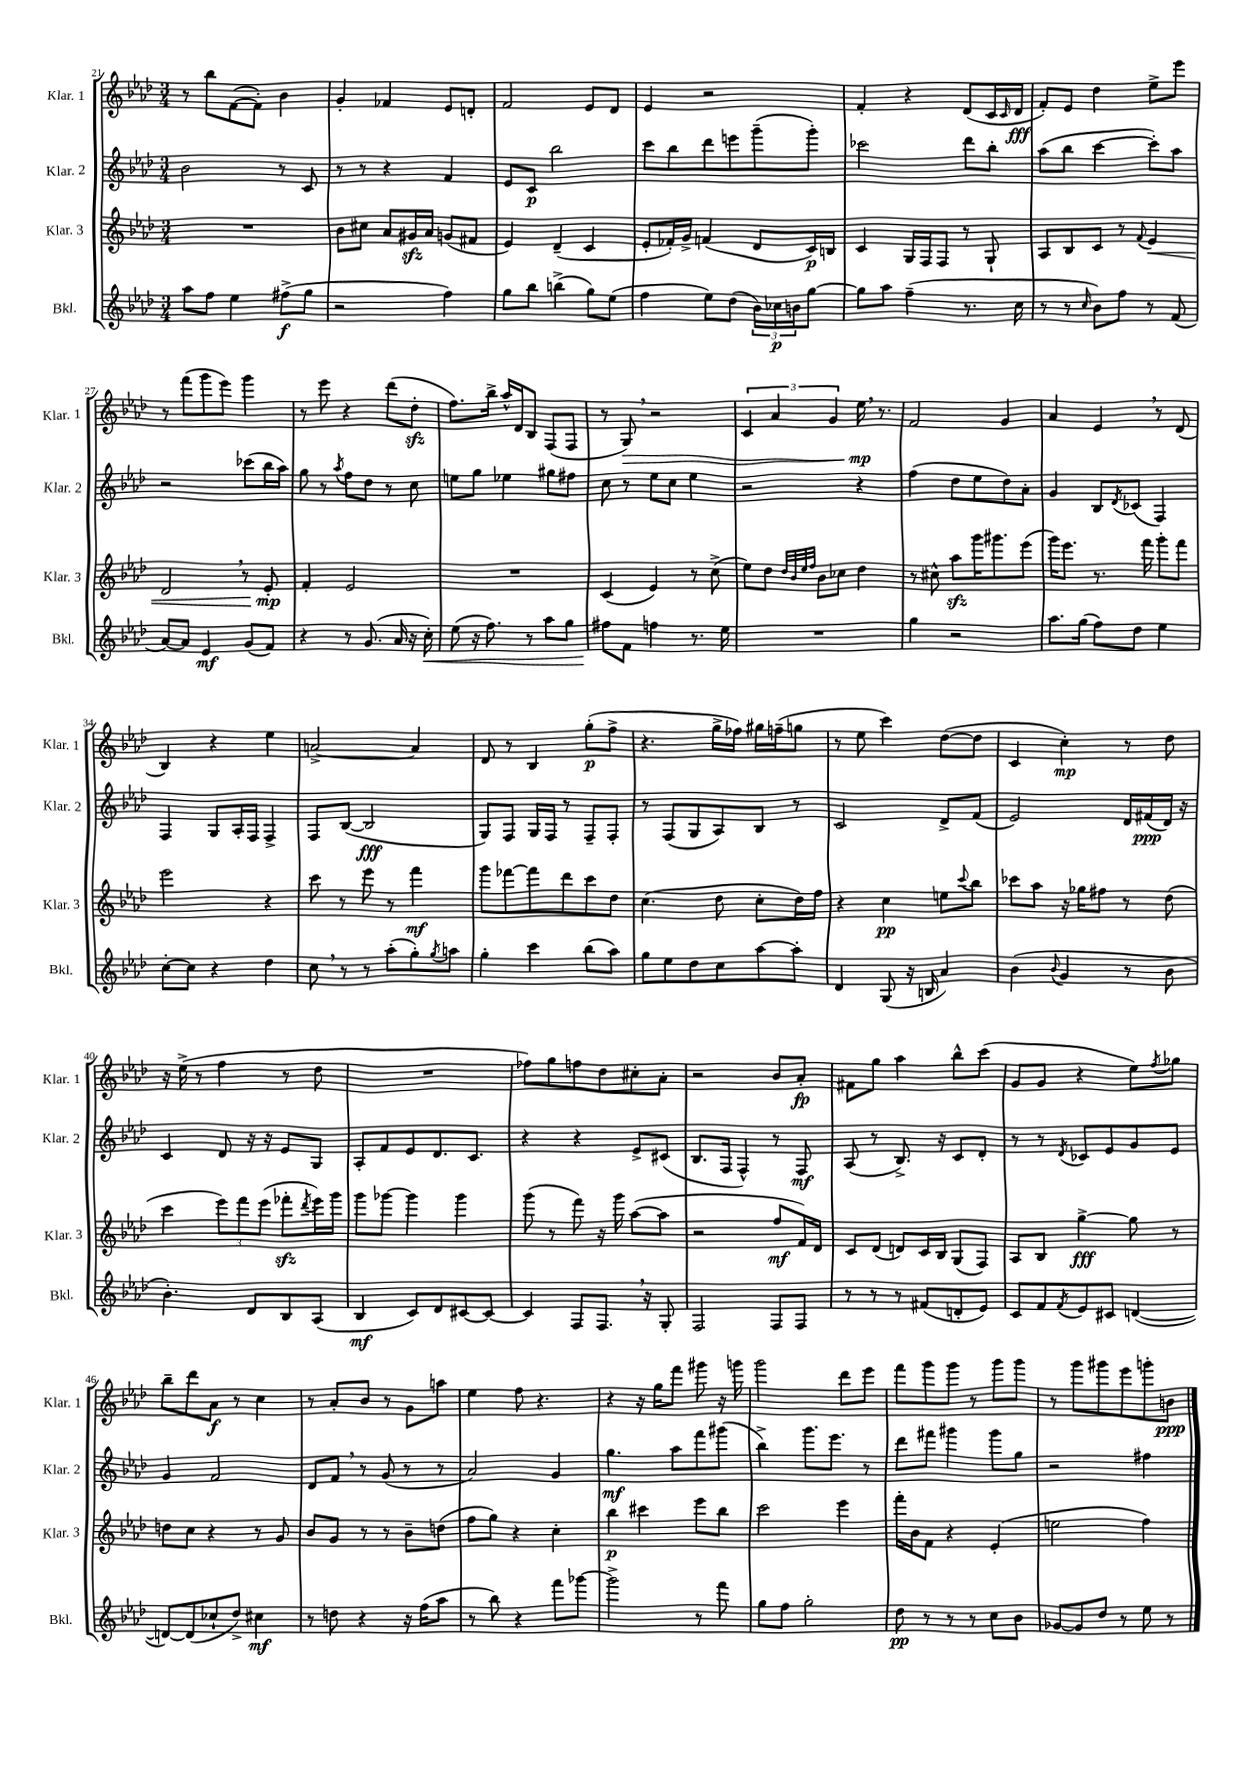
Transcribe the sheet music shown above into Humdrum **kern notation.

**kern	**dynam	**kern	**dynam	**kern	**dynam	**kern	**dynam
*part4	*part4	*part3	*part3	*part2	*part2	*part1	*part1
*staff4	*staff4	*staff3	*staff3	*staff2	*staff2	*staff1	*staff1
*I"Bkl.	*	*I"Klar. 3	*	*I"Klar. 2	*	*I"Klar. 1	*
*I'Bkl.	*	*I'Klar. 3	*	*I'Klar. 2	*	*I'Klar. 1	*
*clefG2	*	*clefG2	*	*clefG2	*	*clefG2	*
*k[b-e-a-d-]	*	*k[b-e-a-d-]	*	*k[b-e-a-d-]	*	*k[b-e-a-d-]	*
*M3/4	*	*M3/4	*	*M3/4	*	*M3/4	*
=21	=21	=21	=21	=21	=21	=21	=21
8aa-\L	.	2.r	.	2b-\	.	8r	.
8ff\J	.	.	.	.	.	8bb-\L	.
4ee-\	.	.	.	.	.	([8f\	.
.	.	.	.	.	.	8f'\J])	.
(8ff#X^\L	f	.	.	8r	.	4b-\	.
8gg\J	.	.	.	8c/	.	.	.
=22	=22	=22	=22	=22	=22	=22	=22
2r	.	8b-\L	.	8r	.	4g'/	.
.	.	8cc#X\J	.	8r	.	.	.
.	.	8a-/L	.	4r	.	4f-X/	.
.	.	16g#Xzz/L	.	.	.	.	.
.	.	16a-/JJ	.	.	.	.	.
4ff\)	.	(8gn/L	.	4f/	.	8e-/L	.
.	.	8f#X/J	.	.	.	8dn'/J	.
=23	=23	=23	=23	=23	=23	=23	=23
8gg\L	.	4e-/)	.	8e-/L	.	2f/	.
8bb-\J	.	.	.	8c/J	p	.	.
(4bbn^\	.	(4d-~/	.	2bb-\	.	.	.
8gg\L)	.	4c/	.	.	.	8e-/L	.
(8ee-\J	.	.	.	.	.	8d-/J	.
=24	=24	=24	=24	=24	=24	=24	=24
4ff\	.	8e-'/L	.	8ccc\L	.	4e-/	.
.	.	16f-X'/L)	.	8bb-\	.	.	.
.	.	16g^/JJ	.	.	.	.	.
8ee-\L)	.	(4fn/	.	8ddd-\	.	2r	.
(8dd-\J	.	.	.	8eeen\	.	.	.
24b-\LL)	.	8d-/L	.	(8ggg~\	.	.	.
24cc-X\	p	.	.	.	.	.	.
24bn\J	.	.	.	.	.	.	.
[8gg\J	.	16c/L)	p	8ggg'\J)	.	.	.
.	.	16Bn/JJ	.	.	.	.	.
=25	=25	=25	=25	=25	=25	=25	=25
8gg\L]	.	4c/	.	2ccc-X\	.	4f'/	.
8aa-\J	.	.	.	.	.	.	.
(4ff~\	.	16G/LL	.	.	.	4r	.
.	.	16F/J	.	.	.	.	.
.	.	8F/J	.	.	.	.	.
8.r	.	8r	.	8ddd-\L	.	(8d-/L	.
.	.	8G`/	.	8bb-'\J	.	16c/L	.
.	.	.	.	.	.	16qqc/	.
16cc\	.	.	.	.	.	16d-/JJ	fff
=26	=26	=26	=26	=26	=26	=26	=26
8r	.	8A-/L	.	(8aa-\L	.	8f'/L)	.
8r	.	8B-/	.	8bb-\J	.	8e-/J	.
16qqcc/	.	.	.	.	.	.	.
8b-\L)	.	8c/J	.	[4ccc\	.	4dd-\	.
8ff\J	.	8r	.	.	.	.	.
.	.	8qqf/	.	.	.	.	.
!	!	!	!LO:HP:b	!	!	!	!
8r	.	4e-/	<	8ccc'\L])	.	8ee-^\L	.
(8f/	.	.	.	8aa-\J	.	8eee-\J	.
!!LO:LB:g=z
=27	=27	=27	=27	=27	=27	=27	=27
[8a-/L)	.	2d-,/	.	2r	.	8r	.
8a-/J]	.	.	.	.	.	(8fff\L	.
4e-/	mf	.	.	.	.	8ggg\	.
.	.	.	.	.	.	8eee-\J)	.
(8g/L	.	8r	.	(8ccc-X\L	.	4ggg\	.
8f/J)	.	8e-'/	mp	16bb-\L	.	.	.
.	.	.	.	16aa-\JJ)	.	.	.
.	.	.	[	.	.	.	.
=28	=28	=28	=28	=28	=28	=28	=28
4r	.	4f'/	.	8gg\	.	8r	.
.	.	.	.	8r	.	8eee-\	.
.	.	.	.	8qaa-/	.	.	.
8r	.	2e-/	.	8ff\L	.	4r	.
(8.g/	.	.	.	8dd-\J	.	.	.
.	.	.	.	8r	.	(8ddd-\L	.
16a-/	.	.	.	.	.	.	.
16r	.	.	.	8cc\	.	8dd-zz'\J	.
!	!LO:HP:b	!	!	!	!	!	!
16cc'\)	<	.	.	.	.	.	.
=29	=29	=29	=29	=29	=29	=29	=29
(8ee-\	.	2.r	.	8een\L	.	8.ff\L)	.
16r	.	.	.	8gg\J	.	.	.
8.ff\)	.	.	.	.	.	16bb-^\Jk	.
.	.	.	.	4ee-X\	.	16aa-^^/LL	.
.	.	.	.	.	.	16d-/J	.
8r	.	.	.	.	.	8B-/J	.
8aa-\L	.	.	.	8gg#X\L	.	(8F/L	.
8gg\J	.	.	.	8ff#X\J	.	8F/J	.
=30	=30	=30	=30	=30	=30	=30	=30
8ff#X\L	.	(4c/	.	8cc\	.	8r	.
!	!	!	!	!	!	!	!LO:HP:b
8f\J	[	.	.	8r	.	8G,/)	>
4ffn\	.	4e-/)	.	8ee-\L	.	2r	.
.	.	.	.	8cc\J	.	.	.
8.r	.	8r	.	4ee-\	.	.	.
.	.	(8cc^\	.	.	.	.	.
16ee-\	.	.	.	.	.	.	.
=31	=31	=31	=31	=31	=31	=31	=31
2.r	.	8ee-\L)	.	2r	.	6c/	.
.	.	8dd-\J	.	.	.	.	.
.	.	.	.	.	.	6a-/	.
.	.	32qqdd-/LLL	.	.	.	.	.
.	.	32qqb-/	.	.	.	.	.
.	.	32qqee-/	.	.	.	.	.
.	.	32qqff/JJJ	.	.	.	.	.
.	.	8b-\L	.	.	.	.	.
.	.	.	.	.	.	6g/	.
.	.	8cc-X\J	.	.	.	.	.
.	.	4dd-\	.	4r	.	16ee-,\	mp
.	.	.	.	.	.	8.r	]
=32	=32	=32	=32	=32	=32	=32	=32
4gg\	.	8r	.	(4ff\	.	2f/	.
.	.	8cc#X^^\	.	.	.	.	.
2r	.	8aa-zz\L	.	8dd-\L	.	.	.
.	.	16ggg\K	.	8ee-\	.	.	.
.	.	8.ggg#X\	.	.	.	.	.
.	.	.	.	8dd-\)	.	4g/	.
.	.	(8eee-\J	.	8a-'\J	.	.	.
=33	=33	=33	=33	=33	=33	=33	=33
8.aa-\L	.	16ggg\KL)	.	4g/	.	4a-/	.
.	.	8.eee-\J	.	.	.	.	.
(16gg\Jk	.	.	.	.	.	.	.
8ff\L)	.	8.r	.	8B-/L	.	4e-,/	.
.	.	.	.	8qd-/	.	.	.
8dd-\J	.	.	.	(8c-X/J	.	.	.
.	.	16fff\	.	.	.	.	.
4ee-\	.	8ggg'\L	.	4F/)	.	8r	.
.	.	8fff\J	.	.	.	(8d-/	.
!!LO:LB:g=z
=34	=34	=34	=34	=34	=34	=34	=34
[8cc'\L	.	2eee-\	.	4F/	.	4B-/)	.
8cc\J]	.	.	.	.	.	.	.
4r	.	.	.	8G/L	.	4r	.
.	.	.	.	16A-'/L	.	.	.
.	.	.	.	16F/JJ	.	.	.
4dd-\	.	4r	.	4F^/	.	4ee-\	.
=35	=35	=35	=35	=35	=35	=35	=35
8cc,\	.	8ccc\	.	8F/L	.	[2an^/	.
8r	.	8r	.	([8B-/J	.	.	.
8r	.	8eee-\	.	2B-/]	fff	.	.
(8aa-'\L	.	8r	.	.	.	.	.
8gg'\)	.	4fff\	mf	.	.	4a/]	.
8qgg/	.	.	.	.	.	.	.
8aan\J	.	.	.	.	.	.	.
=36	=36	=36	=36	=36	=36	=36	=36
4gg'\	.	8ggg\L	.	8G/L)	.	8d-/	.
.	.	[8fff-X\	.	8F/J	.	8r	.
4ccc\	.	8fff-\]	.	16G/LL	.	4B-/	.
.	.	.	.	16F/JJ	.	.	.
.	.	8ddd-\	.	8r	.	.	.
(8bb-\L	.	8ccc\	.	8F~/L	.	(8gg'\L	p
8aa-\J)	.	8dd-\J	.	8F'/J	.	8ff^\J	.
=37	=37	=37	=37	=37	=37	=37	=37
8gg\L	.	(4.cc\	.	8r	.	4.r	.
8ee-\	.	.	.	(8F/L	.	.	.
8dd-\	.	.	.	8G/	.	.	.
8cc\	.	8dd-\	.	8A-/)	.	16gg^\LL	.
.	.	.	.	.	.	16ff-X\JJ)	.
[8aa-\	.	8cc'\L	.	8B-/J	.	16gg#X\LL	.
.	.	.	.	.	.	(16ffn~\J	.
8aa-'\J]	.	16dd-\L)	.	8r	.	8ggn\J	.
.	.	16ff\JJ	.	.	.	.	.
=38	=38	=38	=38	=38	=38	=38	=38
4d-/	.	4r	.	2c/	.	8r	.
.	.	.	.	.	.	8ee-\	.
(8G/	.	4cc\	pp	.	.	4ccc\)	.
16r	.	.	.	.	.	.	.
16Bn/	.	.	.	.	.	.	.
4a-/)	.	8een\L	.	8d-^/L	.	([8dd-\L	.
.	.	8qqccc/	.	.	.	.	.
.	.	8bb-\J	.	(8f/J	.	8dd-\J]	.
=39	=39	=39	=39	=39	=39	=39	=39
(4b-\	.	8ccc-X\L	.	2e-/)	.	4c/	.
.	.	8aa-\J	.	.	.	.	.
8qqb-/	.	.	.	.	.	.	.
4g/	.	16r	.	.	.	4cc'\)	mp
.	.	16gg-X\KL	.	.	.	.	.
.	.	8ff#X\J	.	.	.	.	.
8r	.	8r	.	16d-/LL	.	8r	.
.	.	.	.	(16f#X/	ppp	.	.
8b-\	.	(8dd-\	.	16d-/JJ)	.	8dd-\	.
.	.	.	.	16r	.	.	.
!!LO:LB:g=z
=40	=40	=40	=40	=40	=40	=40	=40
4.b-'\)	.	4ccc\	.	4c/	.	16r	.
.	.	.	.	.	.	(16ee-^\	.
.	.	.	.	.	.	8r	.
.	.	12eee-\L)	.	8d-/	.	4ff\	.
.	.	12fff\	.	.	.	.	.
8d-/L	.	.	.	16r	.	.	.
.	.	(12eee-\J	.	.	.	.	.
.	.	.	.	16r	.	.	.
8B-/	.	8fff-Xzz'\L	.	8e-/L	.	8r	.
.	.	8qddd-/	.	.	.	.	.
(8A-/J	.	16eee-\L)	.	8G/J	.	8dd-\	.
.	.	16ggg\JJ	.	.	.	.	.
=41	=41	=41	=41	=41	=41	=41	=41
4B-/	mf	8ggg\L	.	8A-'/L	.	2.r	.
.	.	[8ggg-X\J	.	8f/	.	.	.
8c/L)	.	4ggg-\]	.	8e-/	.	.	.
8d-/	.	.	.	8.d-/	.	.	.
[8c#X/	.	4ggg-\	.	.	.	.	.
.	.	.	.	8.c/J	.	.	.
8c#/J_	.	.	.	.	.	.	.
=42	=42	=42	=42	=42	=42	=42	=42
4c#/]	.	(8ggg\	.	4r	.	8ff-X\L)	.
.	.	8r	.	.	.	8gg\	.
8F/L	.	8fff\)	.	4r	.	8ffn\	.
8.F,/J	.	16r	.	.	.	8dd-\	.
.	.	16ggg\	.	.	.	.	.
.	.	([8aa-\L	.	8e-^/L	.	8cc#X'\	.
16r	.	.	.	.	.	.	.
8G'/	.	8aa-\J]	.	(8c#X/J	.	8a-'\J	.
=43	=43	=43	=43	=43	=43	=43	=43
2F/	.	2r	.	8.B-/L	.	2r	.
.	.	.	.	16F/Jk	.	.	.
.	.	.	.	4F^^/)	.	.	.
8F/L	.	8ff/L	mf	8r	.	8b-/L	.
8F/J	.	16f/L)	.	8F/	mf	8a-'/J	fp
.	.	16d-/JJ	.	.	.	.	.
=44	=44	=44	=44	=44	=44	=44	=44
8r	.	8c/L	.	(8A-/	.	8f#X\L	.
8r	.	(8d-/J	.	8r	.	8gg\J	.
8r	.	8dn/L)	.	8.B-^/)	.	4aa-\	.
(8f#X/L	.	16c/L	.	.	.	.	.
.	.	16B-/JJ	.	16r	.	.	.
8dn'/	.	(8G/L	.	8c/L	.	8bb-^^\L	.
8e-/J)	.	8F/J)	.	8d-'/J	.	(8ccc\J	.
=45	=45	=45	=45	=45	=45	=45	=45
8c/L	.	8A-/L	.	8r	.	8g/L	.
8f/	.	8B-/J	.	8r	.	8g/J	.
8qf/	.	.	.	8qd-/	.	.	.
8e-/	.	[4gg^\	fff	8c-X/L	.	4r	.
8c#X/J	.	.	.	8e-/	.	.	.
([4dn/	.	8gg\]	.	8g/	.	8ee-\L)	.
.	.	.	.	.	.	8qff/	.
.	.	8r	.	8e-/J	.	8gg-X\J	.
!!LO:LB:g=z
=46	=46	=46	=46	=46	=46	=46	=46
8dn/L_)	.	8ddn\L	.	4g/	.	8bb-~\L	.
(8d/]	.	8cc\J	.	.	.	8ddd-\	.
8cc-X`/	.	4r	.	2f/	.	8a-\J	f
8dd-^/J)	.	.	.	.	.	8r	.
4cc#X\	mf	8r	.	.	.	4cc\	.
.	.	8g/	.	.	.	.	.
=47	=47	=47	=47	=47	=47	=47	=47
8r	.	8b-/L	.	8d-/L	.	8r	.
8ddn\	.	8g/J	.	8f,/J	.	8a-'/L	.
4r	.	8r	.	8r	.	8b-/J	.
.	.	8r	.	(8g/	.	8r	.
16r	.	8b-~\L	.	8r	.	8g\L	.
(16ff\KL	.	.	.	.	.	.	.
8aa-\J	.	(8ddn\J	.	8r	.	8aan\J	.
=48	=48	=48	=48	=48	=48	=48	=48
8r	.	8ff\L	.	2a-/)	.	4ee-\	.
8bb-\)	.	8gg\J)	.	.	.	.	.
4r	.	4r	.	.	.	8ff\	.
.	.	.	.	.	.	4.r	.
8fff\L	.	4cc'\	.	4g/	.	.	.
[8ggg-X\J	.	.	.	.	.	.	.
=49	=49	=49	=49	=49	=49	=49	=49
2ggg-^\]	.	4bb-\	p	4.gg\	mf	4r	.
.	.	4ccc#X\	.	.	.	16r	.
.	.	.	.	.	.	16gg\KL	.
.	.	.	.	8aa-\L	.	8fff\J	.
8r	.	8eee-\L	.	8fff\	.	8ggg#X\	.
8fff\	.	8bb-\J	.	(8ggg#X\J	.	16r	.
.	.	.	.	.	.	16gggn\	.
=50	=50	=50	=50	=50	=50	=50	=50
8gg\L	.	2ccc\	.	4bb-^\)	.	2ggg\	.
8ff\J	.	.	.	.	.	.	.
2gg'\	.	.	.	8.ggg\L	.	.	.
.	.	.	.	8.eee-\J	.	.	.
.	.	4eee-\	.	.	.	8ddd-\L	.
.	.	.	.	8r	.	8eee-\J	.
=51	=51	=51	=51	=51	=51	=51	=51
8dd-\	pp	16fff'\LL	.	8ddd-\L	.	8fff\L	.
.	.	16b-\J	.	.	.	.	.
8r	.	8f\J	.	8fff#X\J	.	8ggg\	.
8r	.	4r	.	4ggg#X\	.	8ggg\J	.
8r	.	.	.	.	.	8r	.
8cc\L	.	(4e-'/	.	8ggg#\L	.	8ggg\L	.
8b-\J	.	.	.	8gg\J	.	8ggg\J	.
=52	=52	=52	=52	=52	=52	=52	=52
[8g-X/L	.	2een\	.	2r	.	8r	.
8g-/]	.	.	.	.	.	8ggg\L	.
8dd-/J	.	.	.	.	.	8ggg#X\	.
8r	.	.	.	.	.	8eee-\	.
8ee-\	.	4ff\)	.	4ff#X\	.	8gggn'\	.
8r	.	.	.	.	.	8bn\J	ppp
==	==	==	==	==	==	==	==
*-	*-	*-	*-	*-	*-	*-	*-
